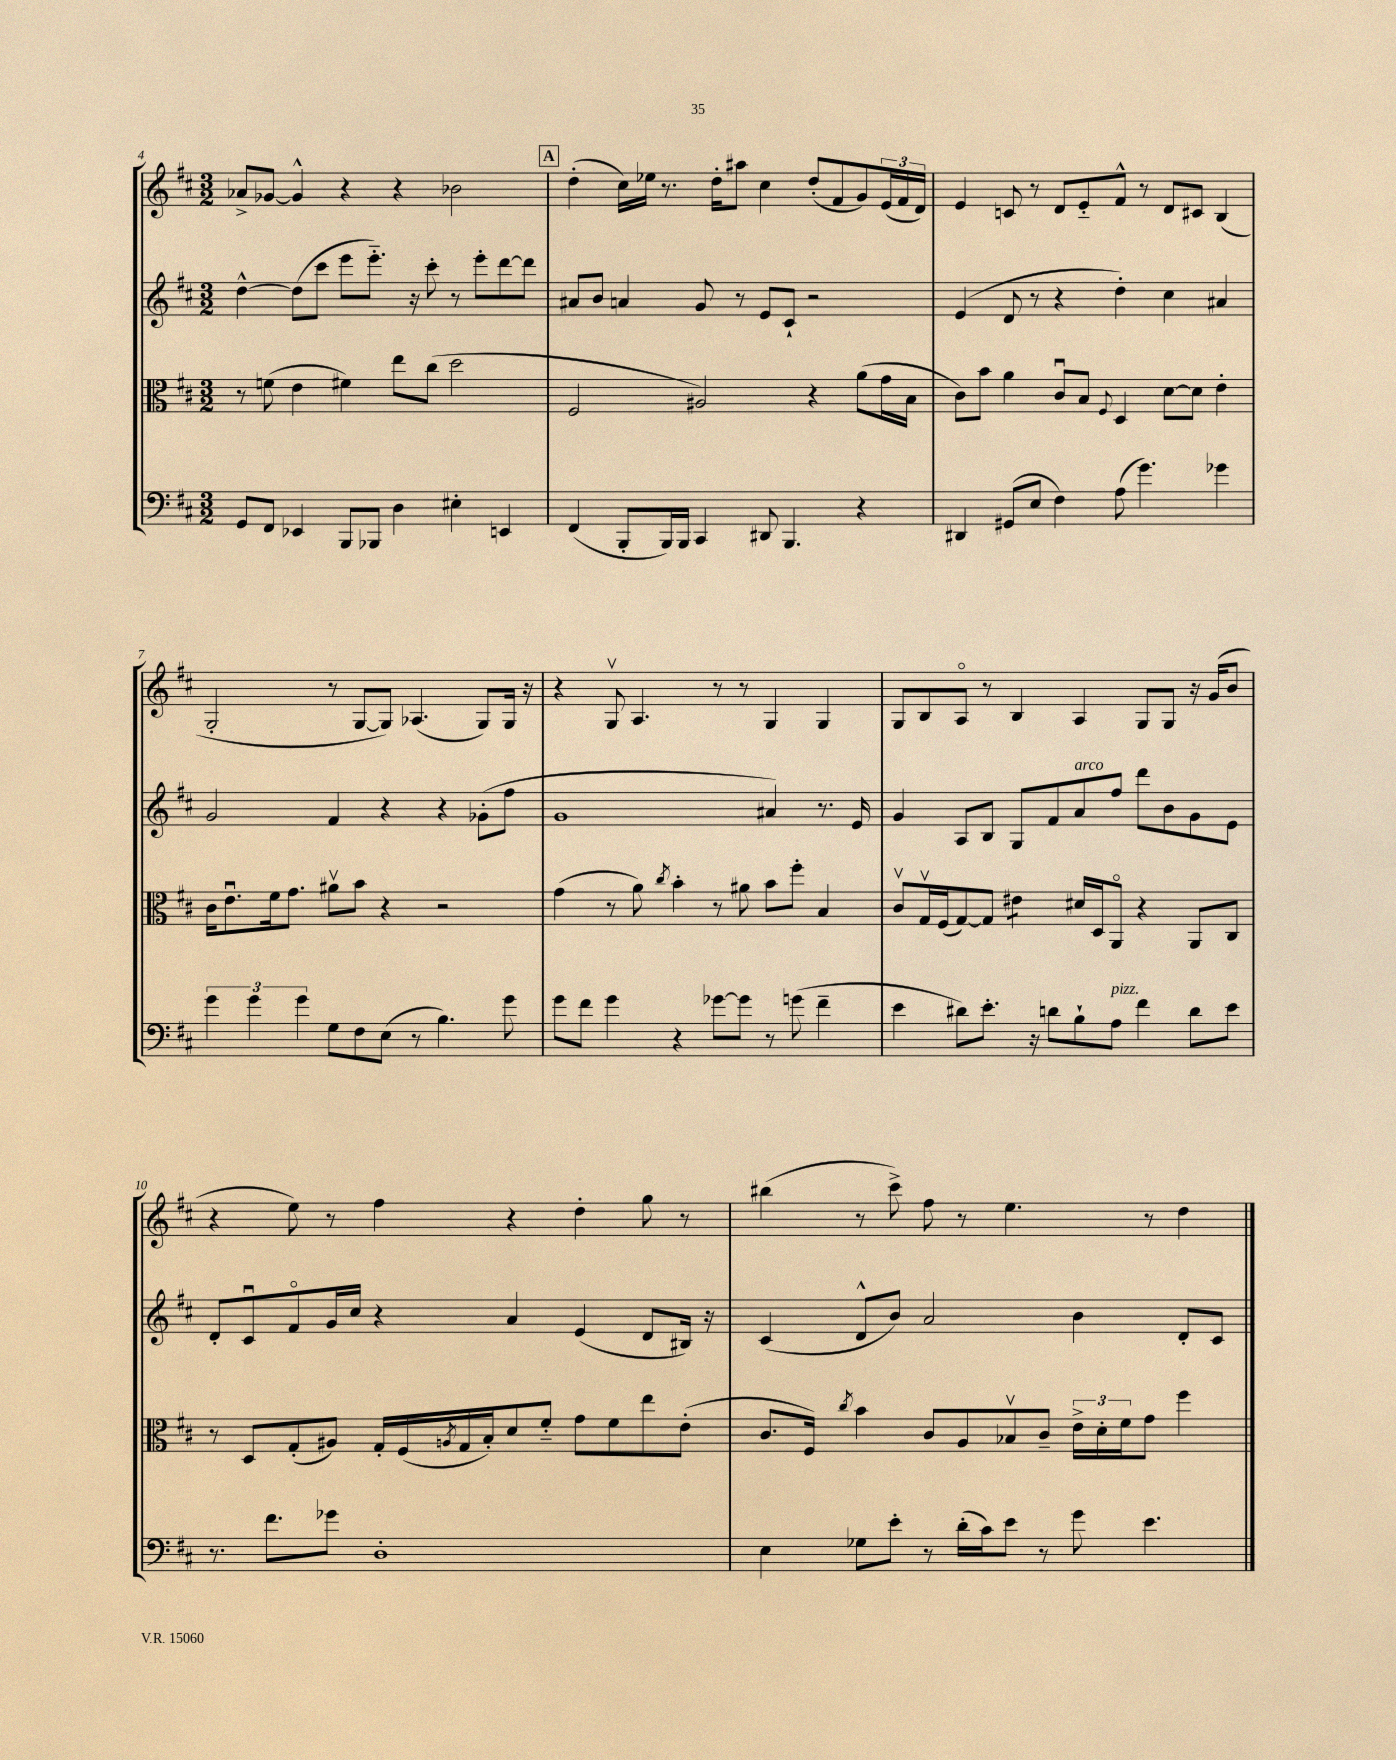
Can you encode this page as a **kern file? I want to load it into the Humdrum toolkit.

**kern	**kern	**kern	**kern
*staff4	*staff3	*staff2	*staff1
*clefF4	*clefC3	*clefG2	*clefG2
*k[f#c#]	*k[f#c#]	*k[f#c#]	*k[f#c#]
*M3/2	*M3/2	*M3/2	*M3/2
8GG/L	8r	[4dd^^\	8a-^/L
8FF#/J	(8f\	.	[8g-/J
4EE-/	4e\	(8dd\]L	4g-^^/]
.	.	8ccc#\J	.
8BBB/L	4f#\)	8eee\L	4r
8BBB-/J	.	8.eee'~\J)	.
4D\	8ee\L	.	4r
.	.	16r	.
.	(8cc#\J	8ccc#'\	.
4E#'\	2dd\	8r	2b-\
.	.	8eee'\L	.
4EE/	.	[8ddd\	.
.	.	8ddd\]J	.
=	=	=	=
(4FF#/	2F#/	8a#/L	(4dd'\
.	.	8b/J	.
8BBB'/L	.	4a/	16cc#\LL)
.	.	.	16ee-\JJ
16BBB/L)	.	.	8.r
16BBB/JJ	.	.	.
4CC#/	2A#/)	8g/	.
.	.	.	16dd'\LK
.	.	8r	8aa#\J
8DD#/	.	8e/L	4cc#\
4.BBB/	.	8c#`/J	.
.	4r	2r	(8dd'/L
.	.	.	8f#/
4r	(8a\L	.	8g/)
.	16g\L	.	(24e/L
.	.	.	24f#/
.	16B\JJ	.	.
.	.	.	24d/JJ)
=	=	=	=
4DD#/	8c#\L)	(4e/	4e/
.	8b\J	.	.
(8GG#/L	4a\	8d/	8c/
8E/J	.	8r	8r
4F#\)	8c#u/L	4r	8d/L
.	8B/J	.	8e'~/
.	8qqF#/	.	.
(8A\	4D/	4dd'\)	8f#^^/J
4.g\)	.	.	8r
.	[8d\L	4cc#\	8d/L
.	8d\]J	.	8c#/J
4g-\	4e'\	4a#/	(4B/
=	=	=	=
6g\	16c#\LK	2g/	2G'/
.	8.eu\	.	.
6g\	.	.	.
.	16f#\k	.	.
.	8.g\J	.	.
6g\	.	.	.
8G\L	8a#v\L	4f#/	8r
8F#\	8b\J	.	[8G/L
(8E\J	4r	4r	8G/]J)
8r	.	.	(4.A-/
4.B\)	2r	4r	.
.	.	(8g-'\L	8G/L)
8g\	.	8ff#\J	16G/Jk
.	.	.	16r
=	=	=	=
8g\L	(4g\	1g	4r
8f#\J	.	.	.
4g\	8r	.	8Gv/
.	8a\)	.	4.A/
.	8qcc#/	.	.
4r	4b'\	.	.
[8g-\L	8r	.	8r
8g-\]J	8a#\	.	8r
8r	8b\L	4a#/)	4G/
(8g\	8ff#'\J	.	.
4f#~\	4B/	8.r	4G/
.	.	16e/	.
=	=	=	=
4e\	8c#v/L	4g/	8G/L
.	16Gv/L	.	8B/
.	(16F#/J	.	.
8d#\L)	[8G/)	8A/L	8Ao/J
8.e'\J	8G/]J	8B/J	8r
.	4e#\	8G/L	4B/
16r	.	.	.
8d\L	.	8f#/	.
8B`\	16d#/LL	8a/	4A/
.	16D/J	.	.
8A\J	8AAo/J	8ff#/J	.
4f#\	4r	8ddd\L	8G/L
.	.	8b\	8G/J
8d\L	8AA/L	8g\	16r
.	.	.	(16g/LK
8e\J	8C#/J	8e\J	8b/J
=	=	=	=
8.r	8r	8d'/L	4r
.	8D/L	8c#u/	.
8.f#\L	.	.	.
.	(8G'/	8f#o/	8ee\)
8g-\J	8A#/J)	16g/L	8r
.	.	16cc#/JJ	.
1D'	16G'/LL	4r	4ff#\
.	(16F#/	.	.
.	8qA/	.	.
.	16G/	.	.
.	16B'/J)	.	.
.	8d/	4a/	4r
.	8f#'~/J	.	.
.	8g\L	(4e/	4dd'\
.	8f#\	.	.
.	8ee\	8d/L	8gg\
.	(8e'\J	16B#/Jk)	8r
.	.	16r	.
=	=	=	=
4E\	8.c#/L	(4c#/	(4bb#\
.	16F#/Jk)	.	.
.	8qcc#/	.	.
8G-\L	4b\	8d^^/L	8r
8e'\J	.	8b/J)	8ccc#^\)
8r	8c#/L	2a/	8ff#\
(16d'\LL	8A/	.	8r
16c#\J)	.	.	.
8e\J	8B-v/	.	4.ee\
8r	8c#~/J	.	.
8g\	24e^\LL	4b\	.
.	24d'\	.	.
.	24f#\J	.	.
4.e\	8g\J	.	8r
.	4ff#\	8d'/L	4dd\
.	.	8c#/J	.
==	==	==	==
*-	*-	*-	*-
